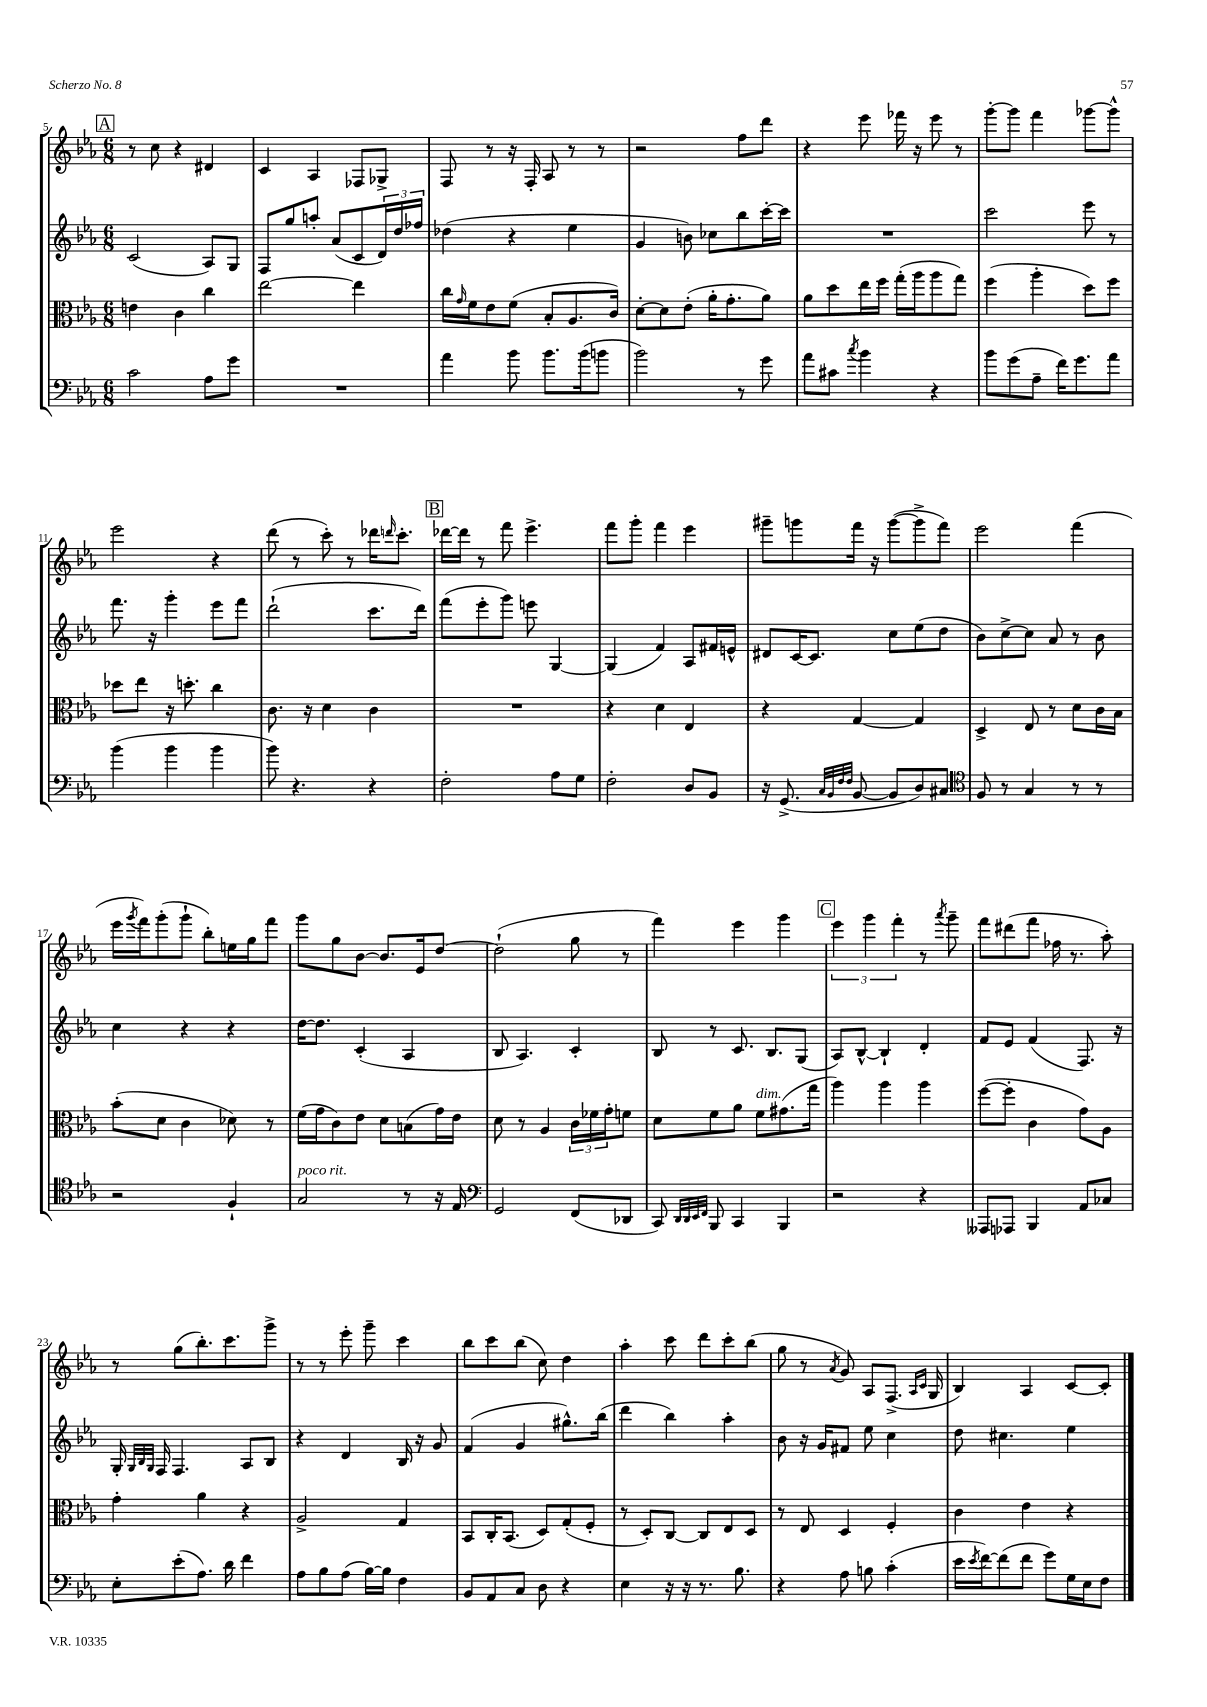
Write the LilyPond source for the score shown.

<<
\new StaffGroup <<
\new Staff = "s0" {
    \clef treble \key ees \major \numericTimeSignature \time 6/8
    \mark \markup { \box "A" } r8 c''8 r4 dis'4 |
    c'4 aes4 fes8 ges8-> |
    f8 r8 r16 f16-. aes8 r8 r8 |
    r2 f''8 d'''8 |
    r4 ees'''8 fes'''16 r16 ees'''8 r8 |
    g'''8~-. g'''8 f'''4 ges'''8~ ges'''8-^ |
    ees'''2 r4 |
    d'''8( r8 c'''8-.) r8 des'''16 \grace { d'''16 } c'''8.-. |
    \mark \markup { \box "B" } des'''16~ des'''16 r8 f'''8 ees'''4.-> |
    f'''8 g'''8-. f'''4 ees'''4 |
    gis'''8-- g'''8 f'''16 r16 g'''8~( g'''8-> f'''8) |
    ees'''2 f'''4( |
    ees'''16 \acciaccatura { g'''8 } f'''16) g'''8-.( g'''8-! bes''8-.) e''16 g''16 f'''8 |
    g'''8 g''8 bes'8~ bes'8. ees'16 d''8~ |
    d''2-!( g''8 r8 |
    f'''4) ees'''4 g'''4 |
    \mark \markup { \box "C" } \tuplet 3/2 { ees'''4 g'''4 f'''4-. } r8 \acciaccatura { aes'''8 } g'''8-- |
    f'''8 dis'''8( f'''8 fes''16 r8. aes''8-.) |
    r8 g''8( bes''8.-.) c'''8. g'''8-> |
    r8 r8 ees'''8-. g'''8-- c'''4 |
    bes''8 c'''8 bes''8( c''8) d''4 |
    aes''4-. c'''8 d'''8 c'''8-. bes''8( |
    g''8 r8 \acciaccatura { aes'8 } g'8) aes8 f8.->( \grace { aes16 c'16 } g16 |
    bes4) aes4 c'8~ c'8-. \bar "|." |
}
\new Staff = "s1" {
    \clef treble \key ees \major \numericTimeSignature \time 6/8
    \mark \markup { \box "A" } c'2( aes8) g8 |
    f8 g''8 a''8-. aes'8( c'8 \tuplet 3/2 { d'16) d''16 fes''16 } |
    des''4( r4 ees''4 |
    g'4 b'8) ces''8 bes''8 c'''16~-. c'''16 |
    R2. |
    c'''2 ees'''8 r8 |
    f'''8. r16 g'''4-. ees'''8 f'''8 |
    d'''2-!( c'''8. d'''16) |
    \mark \markup { \box "B" } f'''8( ees'''8-. g'''8) e'''8 g4~ |
    g4( f'4) aes8 fis'16 e'16-^ |
    dis'8 c'16~ c'8. c''8 ees''8( d''8 |
    bes'8) c''8~-> c''8 aes'8 r8 bes'8 |
    c''4 r4 r4 |
    d''16~ d''8. c'4-.( aes4 |
    bes8 aes4.) c'4-. |
    bes8 r8 c'8. bes8. g8( |
    \mark \markup { \box "C" } aes8) bes8~-^ bes4-! d'4-. |
    f'8 ees'8 f'4( f8.) r16 |
    g16-. \grace { g32 bes32 g32 } f16 f4. aes8 bes8 |
    r4 d'4 bes16 r16 g'8 |
    f'4( g'4 gis''8.-^) bes''16( |
    d'''4 bes''4) aes''4-. |
    bes'8 r16 g'16 fis'8 ees''8 c''4 |
    d''8 cis''4. ees''4 \bar "|." |
}
\new Staff = "s2" {
    \clef alto \key ees \major \numericTimeSignature \time 6/8
    \mark \markup { \box "A" } e'4 c'4 c''4 |
    ees''2~ ees''4 |
    c''16 \grace { g'16 } f'16 ees'8 f'8( bes8-. aes8. c'16) |
    d'8~-. d'8 ees'8-.( aes'16-. g'8.-. aes'8) |
    aes'8 d''8 ees''16 f''16 g''16-.( aes''16 aes''8 g''8) |
    f''4( aes''4-. d''8) f''8 |
    des''8 ees''8 r16 d''8.-. c''4 |
    c'8. r16 d'4 c'4 |
    \mark \markup { \box "B" } R2. |
    r4 d'4 ees4 |
    r4 g4~ g4 |
    d4-> ees8 r8 d'8 c'16 bes16 |
    bes'8-.( d'8 c'4 des'8) r8 |
    f'16( g'16 c'8) ees'8 d'8 b8( g'16) ees'16 |
    d'8 r8 aes4 \tuplet 3/2 { c'16 fes'16 g'16-. } f'8 |
    d'8 f'8 aes'8 f'8^\markup { \italic "dim." } gis'8.( g''16 |
    \mark \markup { \box "C" } aes''4) aes''4 aes''4 |
    f''8~( f''8-. c'4 g'8) aes8 |
    g'4-. aes'4 r4 |
    aes2-> g4 |
    bes,8 c16-. bes,8.( d8) g8-.( f8-. |
    r8 d8-.) c8~ c8 ees8 d8 |
    r8 ees8 d4 f4-. |
    c'4 ees'4 r4 \bar "|." |
}
\new Staff = "s3" {
    \clef bass \key ees \major \numericTimeSignature \time 6/8
    \mark \markup { \box "A" } c'2 aes8 g'8 |
    R2. |
    aes'4 bes'8 bes'8. bes'16( b'8 |
    bes'2) r8 g'8 |
    aes'8 cis'8 \acciaccatura { c''8 } bes'4 r4 |
    bes'8 g'8( aes8-- f'16) g'8. aes'8 |
    bes'4( bes'4 bes'4 |
    bes'8) r4. r4 |
    \mark \markup { \box "B" } f2-. aes8 g8 |
    f2-. d8 bes,8 |
    r16 g,8.->( \grace { c32 bes,32 f32 f32 } bes,8~ bes,8 d8) cis8 |
    \clef tenor f8 r8 g4 r8 r8 |
    r2 f4-! |
    g2^\markup { \italic "poco rit." } r8 r16 ees16 |
    \clef bass g,2 f,8( des,8 |
    c,8) \grace { d,32 d,32 ees,32 f,32 } bes,,8 c,4 bes,,4 |
    \mark \markup { \box "C" } r2 r4 |
    aeses,,8 aes,,8 bes,,4 aes,8 ces8 |
    ees8-. ees'8-.( aes8.) d'16 f'4 |
    aes8 bes8 aes8( bes16~) bes16 f4 |
    bes,8 aes,8 c8 d8 r4 |
    ees4 r16 r16 r8. bes8. |
    r4 aes8 b8 c'4-.( |
    ees'16 \acciaccatura { ees'8 } f'16~) f'8( f'8 g'8) g16 ees16 f8 \bar "|." |
}
>>
>>
\layout { \context { \Score currentBarNumber = #5 } }
